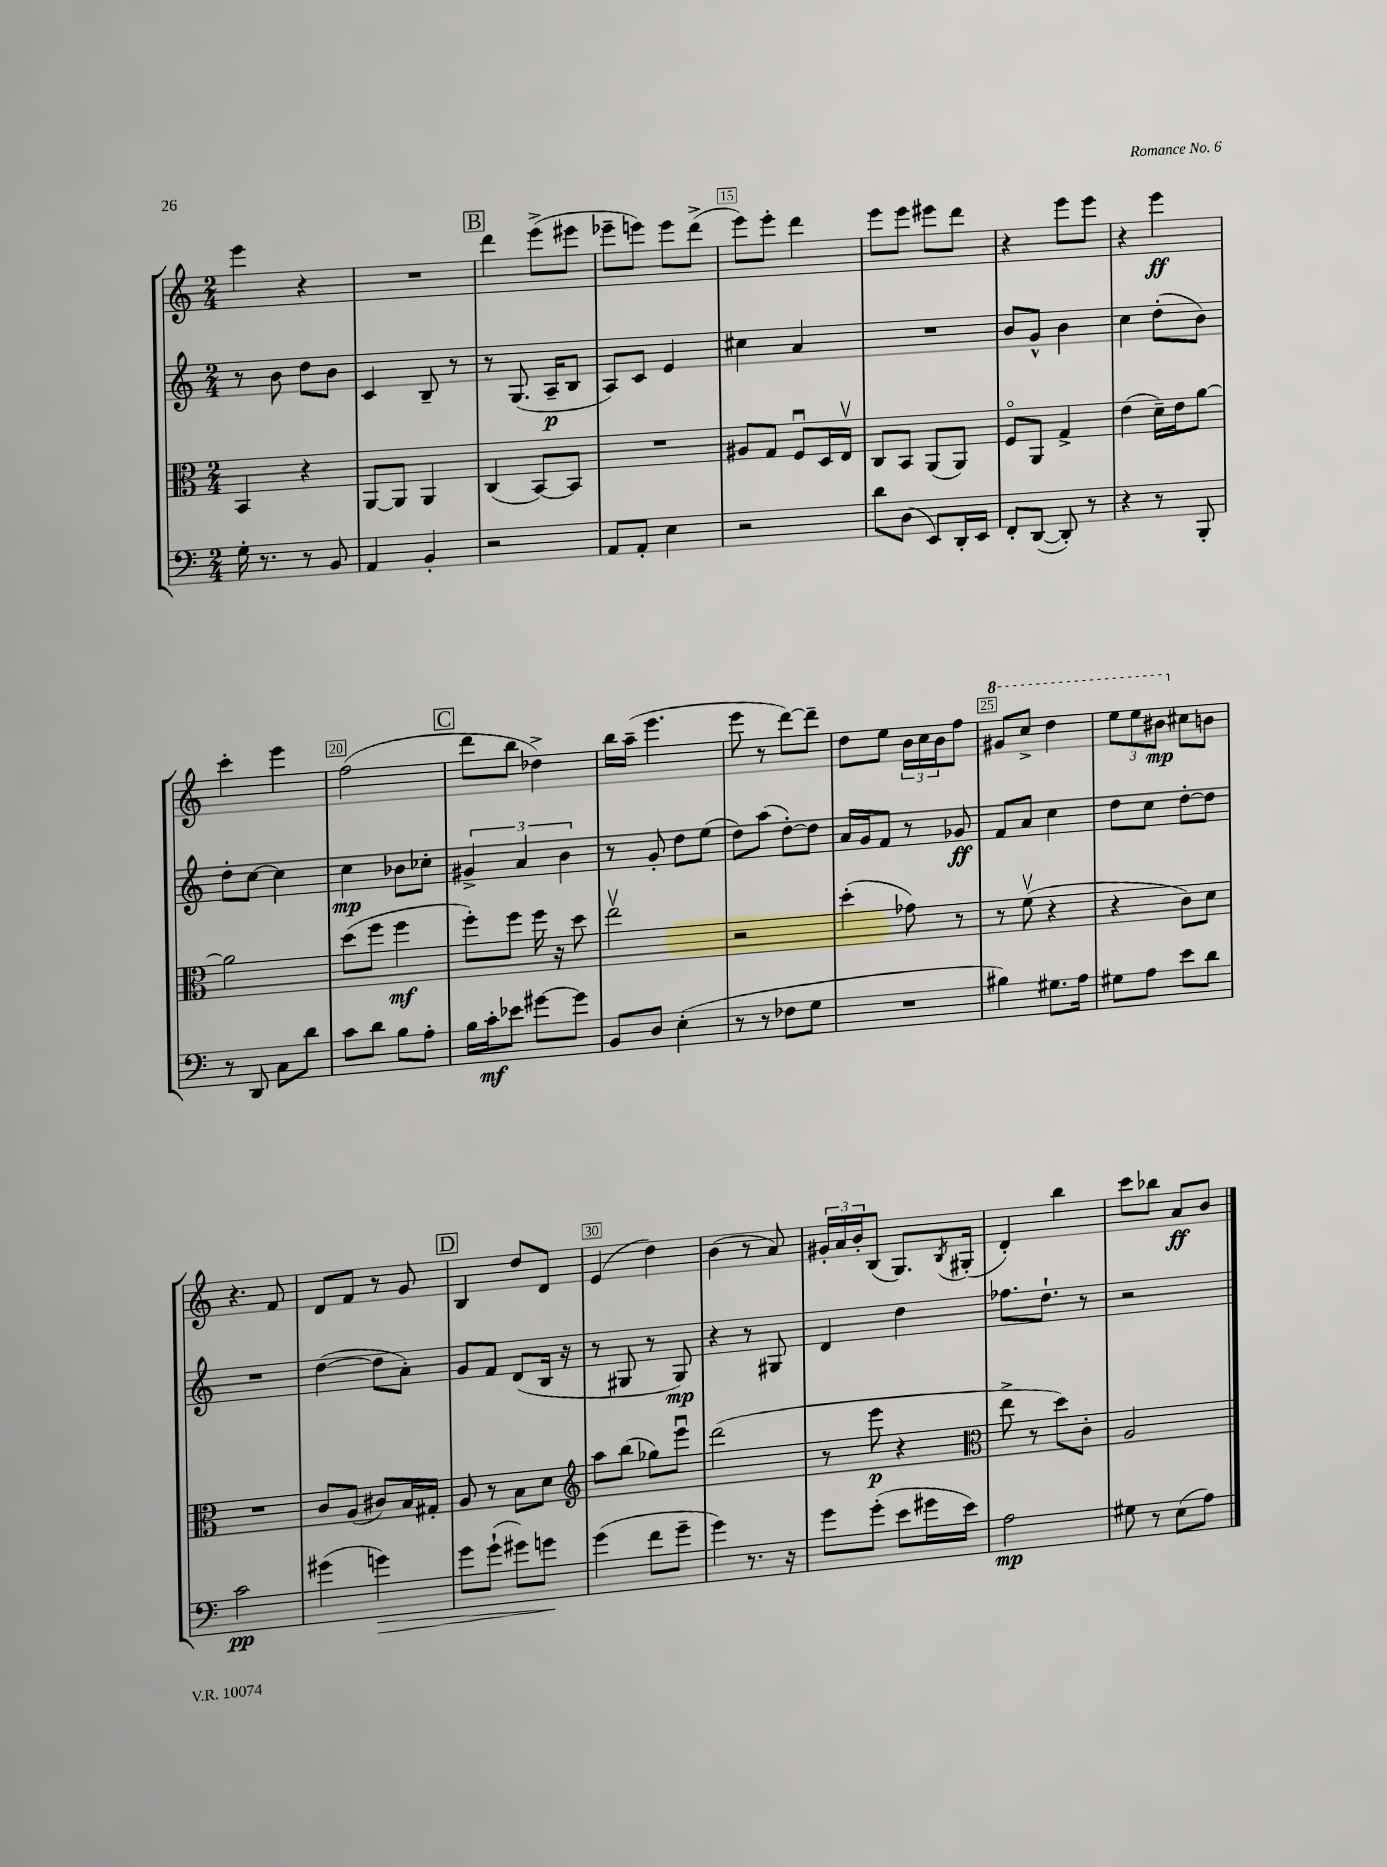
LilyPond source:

<<
\new StaffGroup <<
\new Staff = "s0" {
    \clef treble \key c \major \numericTimeSignature \time 2/4
    e'''4 r4 |
    R2 |
    \mark \markup { \box "B" } d'''4 e'''8->( eis'''8 |
    ees'''8-- e'''8) e'''8 d'''8->( |
    e'''8) e'''8-. d'''4 |
    e'''8 e'''8 eis'''8 d'''8 |
    r4 e'''8 e'''8 |
    r4 e'''4\ff |
    c'''4-. e'''4 |
    f''2( |
    \mark \markup { \box "C" } d'''8 b''8 des''4->) |
    b''16 a''16--( e'''4. |
    e'''8 r8 d'''8~) d'''8-- |
    d''8 e''8 \tuplet 3/2 { b'16 c''16 b'16 } f''8 |
    \ottava #1 gis''8 c'''8-> d'''4 |
    \tuplet 3/2 { e'''8 e'''8 bis''8\mp \ottava #0 } cis''8 b'!8 |
    r4. f'8 |
    d'8 f'8 r8 g'8 |
    \mark \markup { \box "D" } b4 d''8 d'8 |
    e'4( d''4) |
    b'4( r8 a'8) |
    \tuplet 3/2 { gis'16-. a'16 b'16-. } b8( g8.) \acciaccatura { b8 } gis16-.( |
    d'4-.) b''4 |
    c'''8 bes''8 a'8\ff b'8 \bar "|." |
}
\new Staff = "s1" {
    \clef treble \key c \major \numericTimeSignature \time 2/4
    r8 b'8 d''8 b'8 |
    c'4 b8-- r8 |
    \mark \markup { \box "B" } r8 g8.( a16--\p b8 |
    a8) c'8 e'4 |
    cis''4 a'4 |
    R2 |
    b'8 g'8-^ b'4 |
    c''4 d''8-.( b'8) |
    d''8-. c''8~ c''4 |
    c''4\mp bes'8 ces''8-. |
    \mark \markup { \box "C" } \tuplet 3/2 { gis'4-> a'4 b'4 } |
    r8 g'8-. d''8 e''8( |
    d''8) a''8( d''8~-.) d''8 |
    a'16 g'16 f'8 r8 ges'8\ff |
    f'8 a'8 c''4 |
    d''8 c''8 d''8~-. d''8 |
    R2 |
    d''4~( d''8 a'8-.) |
    \mark \markup { \box "D" } g'8 f'8 d'8( b16 r16 |
    r8 gis8 r8 gis8\mp) |
    r4 r8 gis8 |
    d'4 d''4 |
    fes''8. d''8.-! r8 |
    r2 \bar "|." |
}
\new Staff = "s2" {
    \clef alto \key c \major \numericTimeSignature \time 2/4
    b,4 r4 |
    a,8~ a,8 a,4 |
    \mark \markup { \box "B" } c4( b,8~) b,8 |
    R2 |
    ais8 g8 f8\downbow d16 e16\upbow |
    c8 b,8 a,8( a,8) |
    f8\flageolet a,8 g4-> |
    e'4( d'16--) e'16 a'8~ |
    a'2 |
    d''8( f''8 f''4\mf |
    \mark \markup { \box "C" } f''8-.) f''8 f''16 r16 d''8 |
    e''2\upbow |
    r2 |
    d''4-.( ges'8) r8 |
    r8 f'8\upbow( r4 |
    r4 c'8) d'8 |
    R2 |
    c'8 a8( cis'8) b16 gis16-. |
    \mark \markup { \box "D" } a8 r8 b8 d'8 |
    \clef treble a''8 b''8( ges''8) e'''8\downbow |
    d'''2( |
    r8 e'''8\p r4 |
    \clef alto e''8-> r8 d''8) c'8-. |
    a2 \bar "|." |
}
\new Staff = "s3" {
    \clef bass \key c \major \numericTimeSignature \time 2/4
    g16-. r8. r8 b,8 |
    a,4 b,4-. |
    \mark \markup { \box "B" } r2 |
    a,8 a,8-. e4 |
    r2 |
    d'8 d8( e,8) d,16-. e,16 |
    f,8-. d,8~( d,8-.) r8 |
    r4 r8 b,,8-. |
    r8 d,8 c8 d'8 |
    c'8 d'8 b8 a8-. |
    \mark \markup { \box "C" } b16 c'16-.\mf ees'8 gis'8~ gis'8 |
    b,8 d8 e4-.( |
    r8 r8 fes8 g8 |
    R2 |
    bis4) gis8. a16 |
    gis8 a8 e'8 d'8 |
    c'2\pp |
    gis'4( g'4\>) |
    \mark \markup { \box "D" } g'8 g'8-!( gis'8) g'8\! |
    g'4( f'8 g'8-- |
    g'4) r8. r16 |
    g'8 g'8-.( e'8 gis'16 e'16) |
    a2\mp |
    gis8 r8 e8( a8) \bar "|." |
}
>>
>>
\layout { \context { \Score currentBarNumber = #11 \override BarNumber.break-visibility = ##(#f #t #t) barNumberVisibility = #(every-nth-bar-number-visible 5) \override BarNumber.stencil = #(make-stencil-boxer 0.1 0.3 ly:text-interface::print) } }
